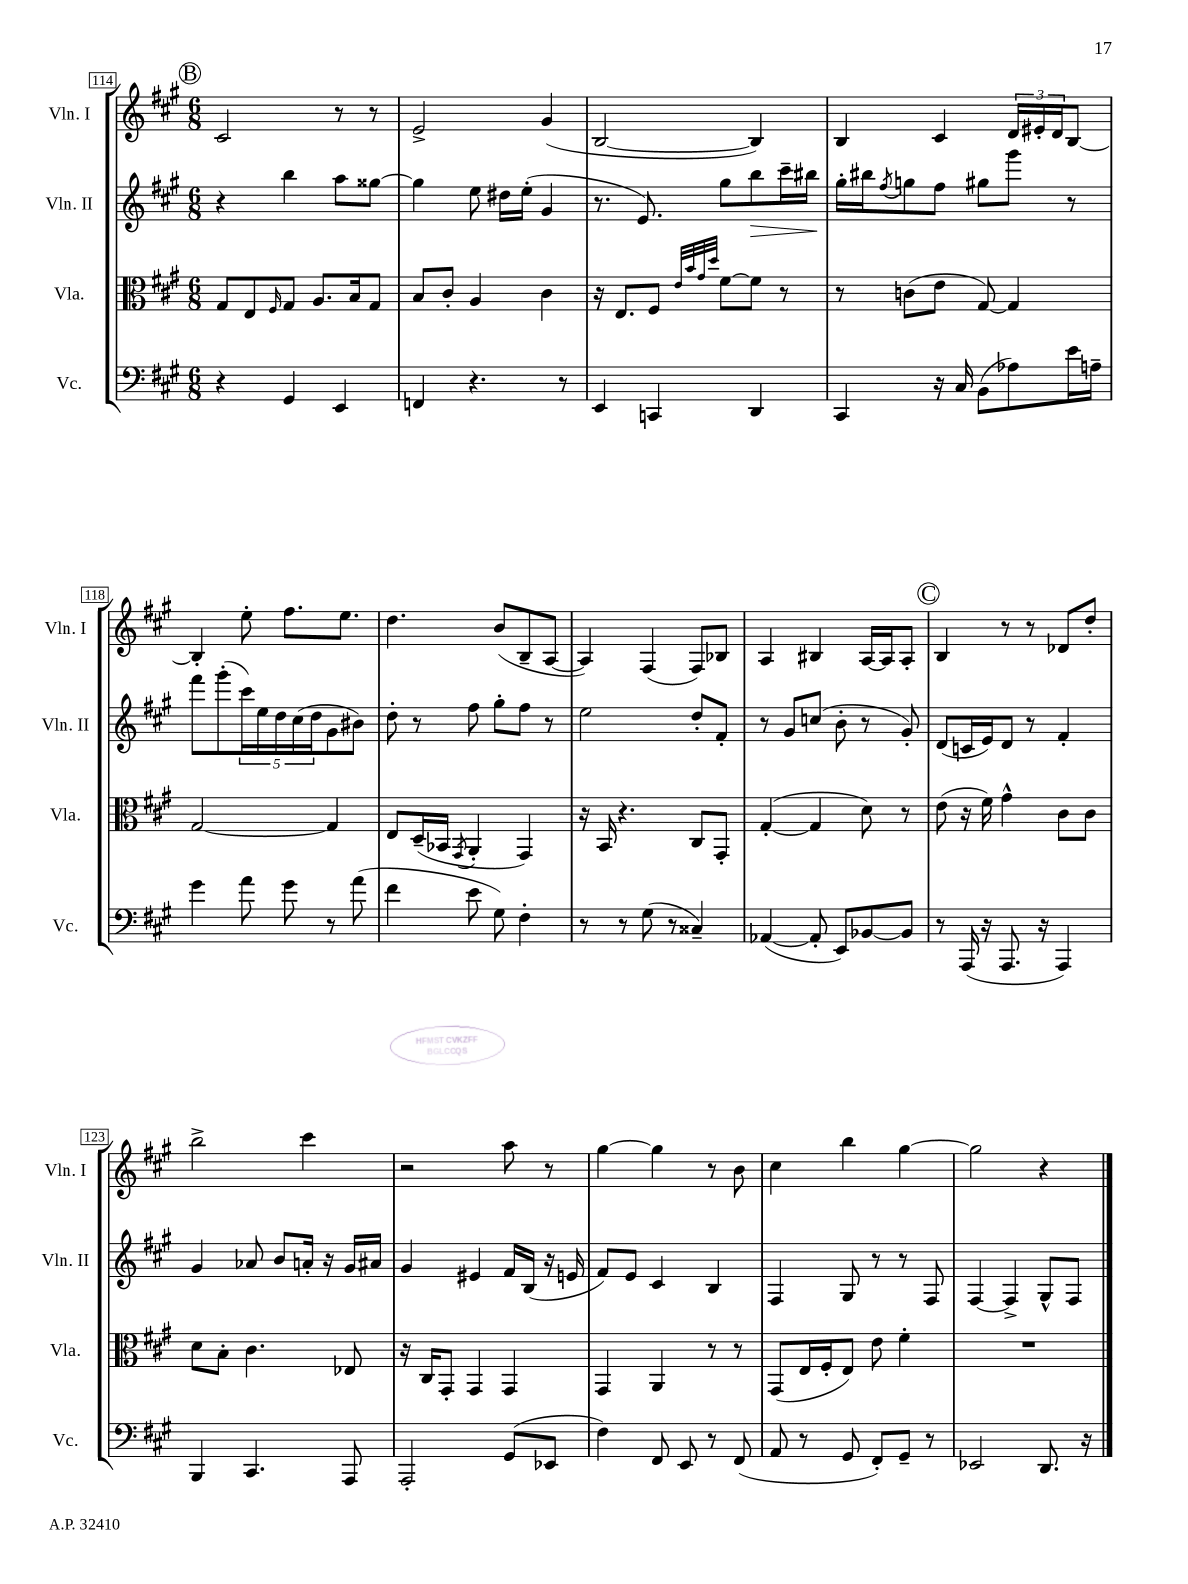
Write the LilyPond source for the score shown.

<<
\new StaffGroup <<
\new Staff = "s0" \with { instrumentName = "Vln. I" shortInstrumentName = "Vln. I" } {
    \clef treble \key a \major \numericTimeSignature \time 6/8
    \mark \markup { \circle "B" } cis'2 r8 r8 |
    e'2-> gis'4( |
    b2~ b4) |
    b4 cis'4 \tuplet 3/2 { d'16 eis'16-. d'16 } b8~ |
    b4-. e''8-. fis''8. e''8. |
    d''4. b'8( b8-- a8~ |
    a4) fis4( fis8) bes8 |
    a4 bis4 a16~ a16 a8-. |
    \mark \markup { \circle "C" } b4 r8 r8 des'8 d''8-. |
    b''2-> cis'''4 |
    r2 a''8 r8 |
    gis''4~ gis''4 r8 b'8 |
    cis''4 b''4 gis''4~ |
    gis''2 r4 \bar "|." |
}
\new Staff = "s1" \with { instrumentName = "Vln. II" shortInstrumentName = "Vln. II" } {
    \clef treble \key a \major \numericTimeSignature \time 6/8
    \mark \markup { \circle "B" } r4 b''4 a''8 gisis''8~ |
    gisis''4 e''8 dis''16 e''16-.( gis'4 |
    r8. e'8.) gis''8 b''8\> cis'''16-- bis''16\! |
    gis''16-. bis''16 \acciaccatura { fis''8 } g''8 fis''8 gis''8 gis'''8 r8 |
    fis'''8 gis'''8-.( \tuplet 5/4 { cis'''16) e''16 d''16 cis''16( d''16 } gis'8 bis'8) |
    d''8-. r8 fis''8 gis''8-. fis''8 r8 |
    e''2 d''8-. fis'8-. |
    r8 gis'8 c''8( b'8-. r8 gis'8-.) |
    \mark \markup { \circle "C" } d'8( c'16 e'16) d'8 r8 fis'4-. |
    gis'4 aes'8 b'8 a'16-. r16 gis'16 ais'16 |
    gis'4 eis'4 fis'16 b16( r16 e'16 |
    fis'8) e'8 cis'4 b4 |
    fis4 gis8 r8 r8 fis8 |
    fis4~ fis4-> gis8-^ fis8 \bar "|." |
}
\new Staff = "s2" \with { instrumentName = "Vla." shortInstrumentName = "Vla." } {
    \clef alto \key a \major \numericTimeSignature \time 6/8
    \mark \markup { \circle "B" } gis8 e8 \grace { fis16 } gis8 a8. b16 gis8 |
    b8 cis'8-. a4 cis'4 |
    r16 e8. fis8 \grace { e'32 b'32 gis'32 d''32 } fis'8~ fis'8 r8 |
    r8 c'8( e'8 gis8~) gis4 |
    gis2~ gis4 |
    e8 d16--( bes,16 \acciaccatura { gis,8 } a,4-. gis,4) |
    r16 b,16 r4. cis8 gis,8-. |
    gis4~-.( gis4 d'8) r8 |
    \mark \markup { \circle "C" } e'8( r16 fis'16) gis'4-^ cis'8 cis'8 |
    d'8 b8-. cis'4. ees8 |
    r16 cis16 gis,8-. gis,4 gis,4 |
    gis,4 a,4 r8 r8 |
    gis,8( e16 fis16-. e8) e'8 fis'4-. |
    R2. \bar "|." |
}
\new Staff = "s3" \with { instrumentName = "Vc." shortInstrumentName = "Vc." } {
    \clef bass \key a \major \numericTimeSignature \time 6/8
    \mark \markup { \circle "B" } r4 gis,4 e,4 |
    f,4 r4. r8 |
    e,4 c,4 d,4 |
    cis,4 r16 cis16 b,8( aes8) e'16 a16-- |
    gis'4 a'8 gis'8 r8 a'8( |
    fis'4 e'8 gis8) fis4-. |
    r8 r8 gis8( r8 cisis4--) |
    aes,4~( aes,8-. e,8) bes,8~ bes,8 |
    \mark \markup { \circle "C" } r8 a,,16( r16 a,,8. r16 a,,4) |
    b,,4 cis,4. a,,8 |
    a,,2-. gis,8( ees,8 |
    fis4) fis,8 e,8 r8 fis,8( |
    a,8 r8 gis,8 fis,8-.) gis,8-- r8 |
    ees,2 d,8. r16 \bar "|." |
}
>>
>>
\layout { \context { \Score currentBarNumber = #114 \override BarNumber.stencil = #(make-stencil-boxer 0.1 0.3 ly:text-interface::print) } }
